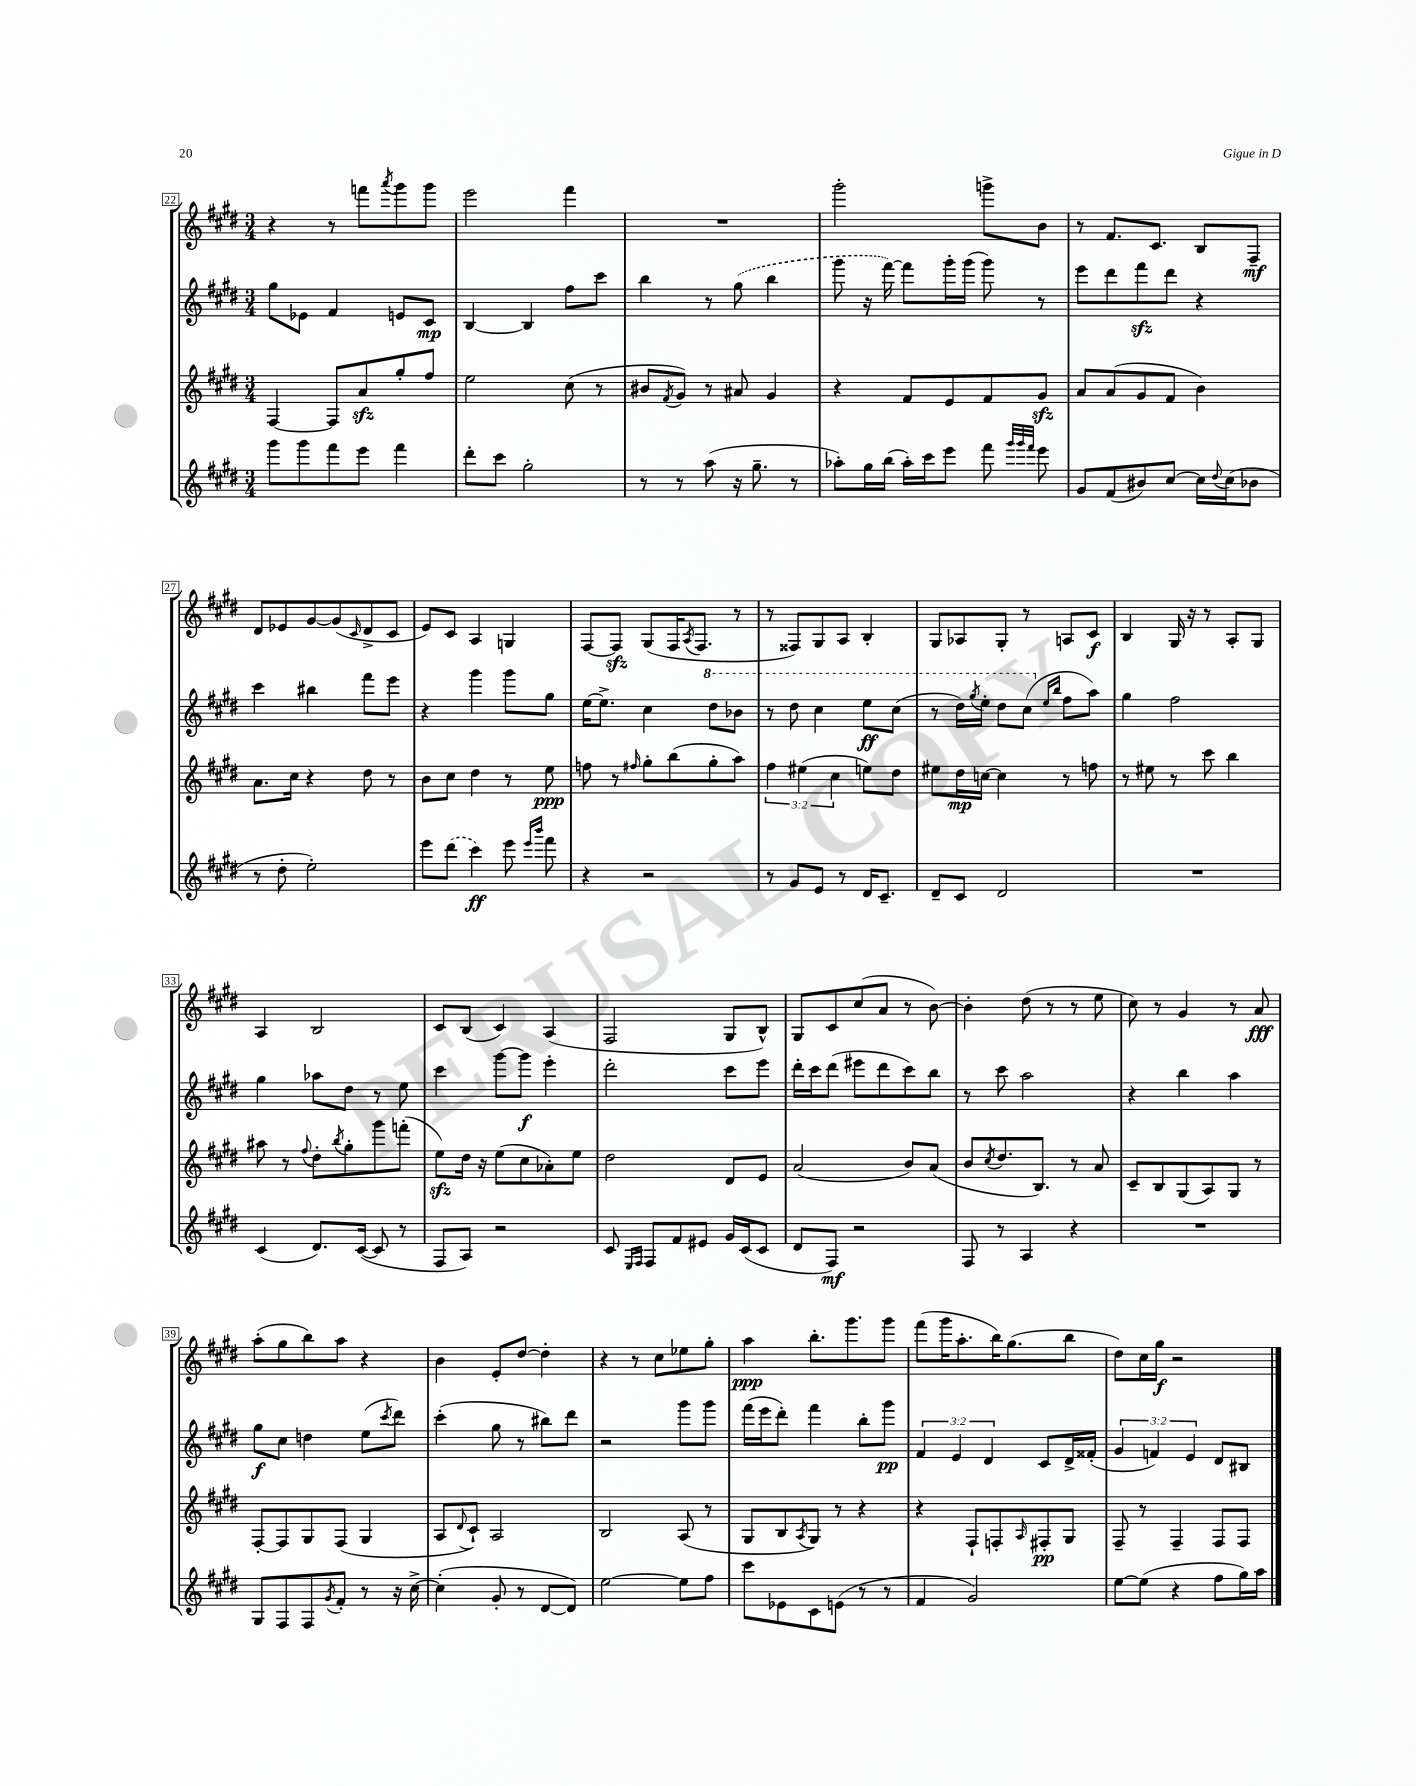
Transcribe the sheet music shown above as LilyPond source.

<<
\new StaffGroup <<
\new Staff = "s0" {
    \clef treble \key e \major \numericTimeSignature \time 3/4
    r4 r8 f'''8 \acciaccatura { a'''8 } gis'''8 gis'''8 |
    e'''2 fis'''4 |
    R2. |
    gis'''2-. g'''8-> b'8 |
    r8 fis'8. cis'8. b8 fis8--\mf |
    dis'8 ees'8 gis'8~ gis'8( \grace { cis'16 } dis'8-> cis'8 |
    e'8) cis'8 a4 g4 |
    fis8~ fis8\sfz gis8( fis16 \acciaccatura { a8 } fis8. r8 |
    r8 fisis8) gis8 a8 b4-. |
    gis8 aes8 gis8-. r8 a8 cis'8\f |
    b4 gis16 r16 r8 a8-. gis8 |
    a4 b2 |
    cis'8 b8( cis'4) a4( |
    fis2 gis8 b8-^) |
    gis8 cis'8 cis''8( a'8 r8 b'8~) |
    b'4-. dis''8( r8 r8 e''8 |
    cis''8) r8 gis'4 r8 a'8\fff |
    a''8-.( gis''8 b''8) a''8 r4 |
    b'4 e'8-. dis''8~ dis''4-. |
    r4 r8 cis''8 ees''8 gis''8-. |
    a''4\ppp b''8.-. gis'''8. gis'''8 |
    fis'''8( gis'''16 a''8.-. b''16) gis''8.( b''8 |
    dis''8) cis''16 gis''16\f r2 \bar "|." |
}
\new Staff = "s1" {
    \clef treble \key e \major \numericTimeSignature \time 3/4 \override Staff.TupletNumber.text = #tuplet-number::calc-fraction-text
    gis''8 ees'8 fis'4 e'8 cis'8\mp |
    b4~ b4 fis''8 cis'''8 |
    b''4 r8 \once \slurDashed gis''8( b''4 |
    gis'''8 r16 fis'''16~) fis'''8 gis'''16-. gis'''16( gis'''8) r8 |
    e'''8 dis'''8 fis'''8\sfz dis'''8 r4 |
    cis'''4 bis''4 fis'''8 e'''8 |
    r4 gis'''4 gis'''8 gis''8 |
    e''16~ e''8.-> cis''4 \ottava #1 dis'''8 bes''8 |
    r8 dis'''8 cis'''4 e'''8\ff cis'''8( |
    r8 dis'''16) \acciaccatura { gis'''8 } e'''16-. dis'''8 cis'''8( \ottava #0 \grace { e''16 b''16 } fis''8 a''8) |
    gis''4 fis''2 |
    gis''4 aes''8 dis''8 r8 e''8 |
    cis'''4 gis'''8~ gis'''8\f e'''4-. |
    dis'''2-. cis'''8 e'''8 |
    dis'''16-. cis'''16 dis'''8( eis'''8 dis'''8 cis'''8) b''8 |
    r8 cis'''8 a''2 |
    r4 b''4 a''4 |
    gis''8\f cis''8 d''4 e''8( \acciaccatura { cis'''8 } dis'''8) |
    cis'''4-.( gis''8 r8 bis''8) dis'''8 |
    r2 gis'''8 gis'''8 |
    fis'''16( e'''16 dis'''8-.) fis'''4 b''8-. gis'''8\pp |
    \tuplet 3/2 { fis'4 e'4 dis'4 } cis'8 dis'16-> fisis'16-.( |
    \tuplet 3/2 { gis'4 f'4) e'4 } dis'8 bis8 \bar "|." |
}
\new Staff = "s2" {
    \clef treble \key e \major \numericTimeSignature \time 3/4 \override Staff.TupletNumber.text = #tuplet-number::calc-fraction-text
    fis4~ fis8 a'8\sfz gis''8-. fis''8 |
    e''2 cis''8( r8 |
    bis'8 \acciaccatura { fis'8 } gis'8) r8 ais'8 gis'4 |
    r4 fis'8 e'8 fis'8 gis'8\sfz |
    a'8 a'8( gis'8 fis'8 b'4) |
    a'8. cis''16 r4 dis''8 r8 |
    b'8 cis''8 dis''4 r8 e''8\ppp |
    f''8 r8 \grace { fis''16 } gis''8-. b''8( gis''8-. a''8) |
    \tuplet 3/2 { fis''4 eis''4( cis''4 } e''8) dis''8 |
    eis''8 dis''16\mp c''16~ c''4 r8 f''8 |
    r8 eis''8 r8 cis'''8 b''4 |
    ais''8 r8 \appoggiatura { fis''8 } dis''8-. \acciaccatura { b''8 } gis''8-. gis'''8 f'''8-.( |
    e''8\sfz) dis''16 r16 e''8( cis''8 aes'8-.) e''8 |
    dis''2 dis'8 e'8 |
    a'2( b'8) a'8( |
    b'8 \acciaccatura { cis''8 } dis''8. b8.) r8 a'8 |
    cis'8-- b8 gis8( a8) gis8 r8 |
    fis8~-. fis8 gis8 fis8( gis4 |
    a8 \appoggiatura { dis'8 } cis'8-!) a2 |
    b2 a8( r8 |
    gis8 b8 \acciaccatura { a8 } gis8) r8 r4 |
    r4 fis8-! f8-. \grace { a16 } fis8-.\pp gis8 |
    fis8-- r8 fis4-- fis8 fis8 \bar "|." |
}
\new Staff = "s3" {
    \clef treble \key e \major \numericTimeSignature \time 3/4
    gis'''8 gis'''8 fis'''8 e'''8 fis'''4 |
    dis'''8-. cis'''8 gis''2-. |
    r8 r8 a''8( r16 gis''8.-- r8 |
    aes''8-.) gis''16 b''16( aes''16-.) cis'''16 e'''8 fis'''8 \grace { gis'''32 gis'''32 fis'''32 } e'''8 |
    gis'8 fis'8( bis'8) cis''8~ cis''16 \appoggiatura { dis''8 } cis''16( bes'8 |
    r8 dis''8-. e''2-.) |
    e'''8 \once \slurDashed dis'''8( cis'''4\ff) e'''8 \grace { e'''16 b'''16 } fis'''8 |
    r4 r2 |
    r8 gis'8 e'8 r8 dis'16 cis'8.-- |
    dis'8-- cis'8 dis'2 |
    R2. |
    cis'4( dis'8.) cis'16~( cis'8 r8 |
    fis8 a8) r2 |
    cis'8 \grace { e16 fis16 } fis8 fis'8 eis'8 gis'16 cis'16( cis'8 |
    dis'8 fis8\mf) r2 |
    fis8 r8 a4 r4 |
    R2. |
    gis8 fis8 fis8 \acciaccatura { gis'8 } fis'8-. r8 r16 cis''16~-> |
    cis''4-.( gis'8-. r8 dis'8~ dis'8) |
    e''2~ e''8 fis''8 |
    cis'''8 ees'8 cis'8 e'8( r8 r8 |
    fis'4 gis'2) |
    e''8~ e''8( r4 fis''8 gis''16) a''16 \bar "|." |
}
>>
>>
\layout { \context { \Score currentBarNumber = #22 \override BarNumber.stencil = #(make-stencil-boxer 0.1 0.3 ly:text-interface::print) } }
